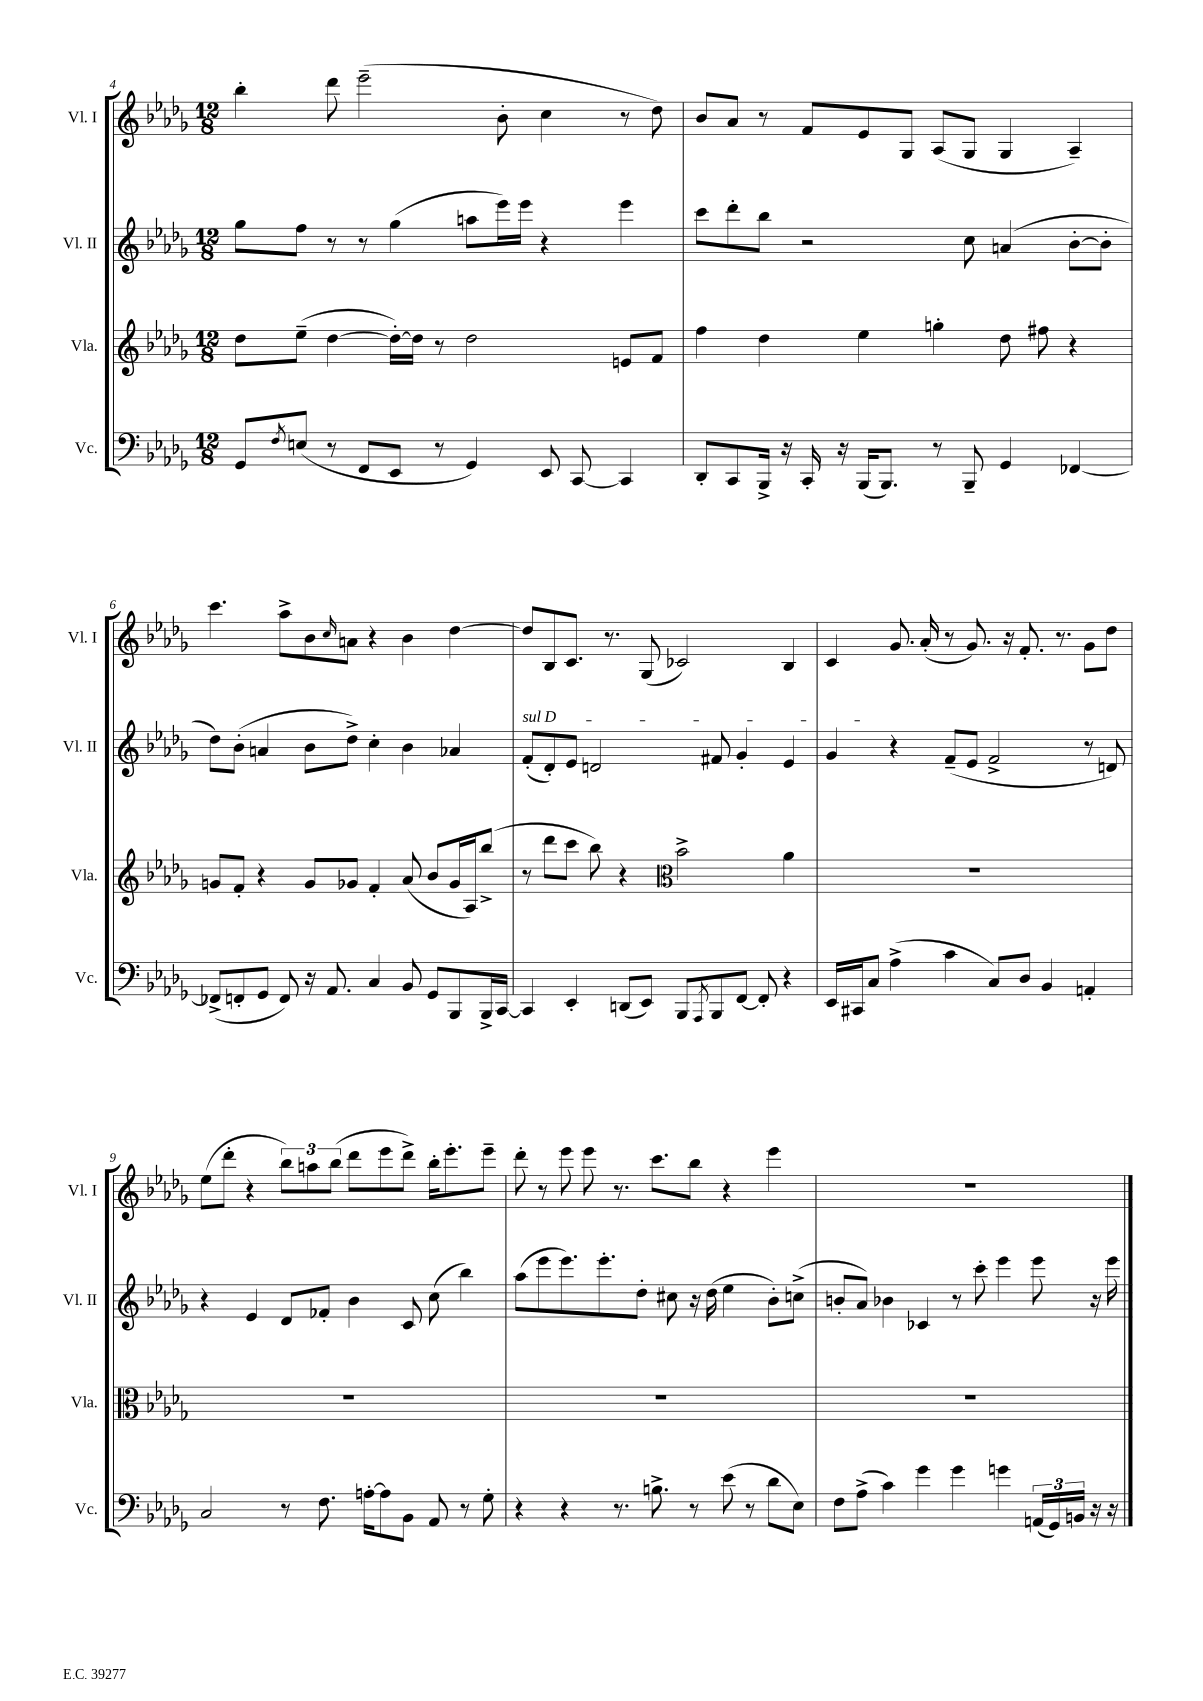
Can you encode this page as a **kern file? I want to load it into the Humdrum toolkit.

**kern	**kern	**kern	**kern
*staff4	*staff3	*staff2	*staff1
*clefF4	*clefG2	*clefG2	*clefG2
*k[b-e-a-d-g-]	*k[b-e-a-d-g-]	*k[b-e-a-d-g-]	*k[b-e-a-d-g-]
*M12/8	*M12/8	*M12/8	*M12/8
8GG-/L	8dd-\L	8gg-\L	4bb-'\
8qF/	.	.	.
(8E/J	(8ee-~\J	8ff\J	.
8r	[4dd-\	8r	8ddd-\
8FF/L	.	8r	(2eee-~\
8EE-/J	16dd-'\_LL)	(4gg-\	.
.	16dd-\]JJ	.	.
8r	8r	.	.
4GG-/)	2dd-\	8aa\L	.
.	.	16eee-\L)	8b-'\
.	.	16eee-\JJ	.
8EE-/	.	4r	4cc\
[8CC/	.	.	.
4CC/]	8e/L	4eee-\	8r
.	8f/J	.	8dd-\)
=	=	=	=
8DD-'/L	4ff\	8ccc\L	8b-/L
8CC/	.	8ddd-'\	8a-/J
16BBB-^/Jk	4dd-\	8bb-\J	8r
16r	.	.	.
16CC'/	.	2r	8f/L
16r	.	.	.
(16BBB-/LK	4ee-\	.	8e-/
8.BBB-/J)	.	.	.
.	.	.	8G-/J
8r	4gg'\	.	(8A-/L
8BBB-~/	.	8cc\	8G-/J
4GG-/	8dd-\	(4a/	4G-/
.	8ff#\	.	.
[4FF-/	4r	[8b-'\L	4A-~/)
.	.	8b-'\]J	.
=	=	=	=
(8FF-^/]L	8g/L	8dd-\L)	4.ccc\
8FF'/	8f'/J	(8b-'\J	.
8GG-/J	4r	4a/	.
8FF/)	.	.	8aa-^\L
16r	8g/L	8b-\L	8b-\
8.AA-/	.	.	.
.	.	.	16qqcc/
.	8g-/J	8dd-^\J)	8a\J
4C/	4f'/	4cc'\	4r
8BB-/	(8a-/	4b-\	4b-\
8GG-/L	8b-/L	.	.
8BBB-/	16g-/L	4a-/	[4dd-\
.	16A-/J)	.	.
16BBB-^/L	(8bb-^/J	.	.
[16CC/JJ	.	.	.
=	=	=	=
4CC/]	8r	(8f'/L	8dd-/]L
.	8ddd-\L	8d-'/)	8B-/
4EE-'/	8ccc\J	8e-/J	8.c/J
.	8bb-\)	2d/	.
.	.	.	8.r
(8DD/L	4r	.	.
8EE-/J)	.	.	(8G-/
*	*clefC3	*	*
8BBB-/L	2b-^\	.	2c-/)
8qAAA-/	.	.	.
8BBB-/	.	8f#/	.
[8FF/J	.	4g-'/	.
8FF'/]	.	.	.
4r	4a-\	4e-/	4B-/
=	=	=	=
16EE-/LL	1.r	4g-/	4c/
16CC#/J	.	.	.
8C/J	.	.	.
(4A-^\	.	4r	8.g-/
.	.	.	(16a-'/
4c\	.	(8f~/L	8r
.	.	8e-/J	8.g-/)
8C/L)	.	2f^/	.
.	.	.	16r
8D-/J	.	.	8.f'/
4BB-/	.	.	.
.	.	.	8.r
4AA'/	.	8r	8g-\L
.	.	8d/)	8dd-\J
=	=	=	=
2C/	1.r	4r	(8ee-\L
.	.	.	8ddd-'\J
.	.	4e-/	4r
8r	.	8d-/L	12bb-\L)
.	.	.	12aa\
8.F\	.	8f-'/J	.
.	.	.	(12bb-\J
.	.	4b-\	8ddd-\L
[16A'\LK	.	.	.
8A\]	.	.	8eee-\
8BB-\J	.	8c/	8ddd-^\J)
8AA-/	.	(8cc\	16bb-'\LK
.	.	.	8.eee-'\
8r	.	4bb-\)	.
8G-'\	.	.	8eee-~\J
=	=	=	=
4r	1.r	(8aa-\L	8ddd-'\
.	.	8eee-\	8r
4r	.	8.eee-\)	8eee-\
.	.	.	8eee-\
.	.	8.eee-'\	.
8.r	.	.	8.r
.	.	8dd-'\J	.
8.B^\	.	.	8.ccc\L
.	.	8cc#\	.
8r	.	16r	8bb-\J
.	.	(16dd-\	.
(8e-\	.	4ee-\	4r
8r	.	.	.
8d-\L	.	8b-'\L)	4eee-\
8E-\J)	.	(8cc^\J	.
=	=	=	=
8F\L	1.r	8b'/L	1.r
(8A-^\J	.	8a-/J)	.
4c\)	.	4b-\	.
4g-\	.	4c-/	.
4g-\	.	8r	.
.	.	8ccc'\	.
4g\	.	4eee-\	.
(24AA/LL	.	8eee-\	.
24GG-/)	.	.	.
24BB/JJ	.	.	.
16r	.	16r	.
16r	.	16eee-\	.
==	==	==	==
*-	*-	*-	*-
